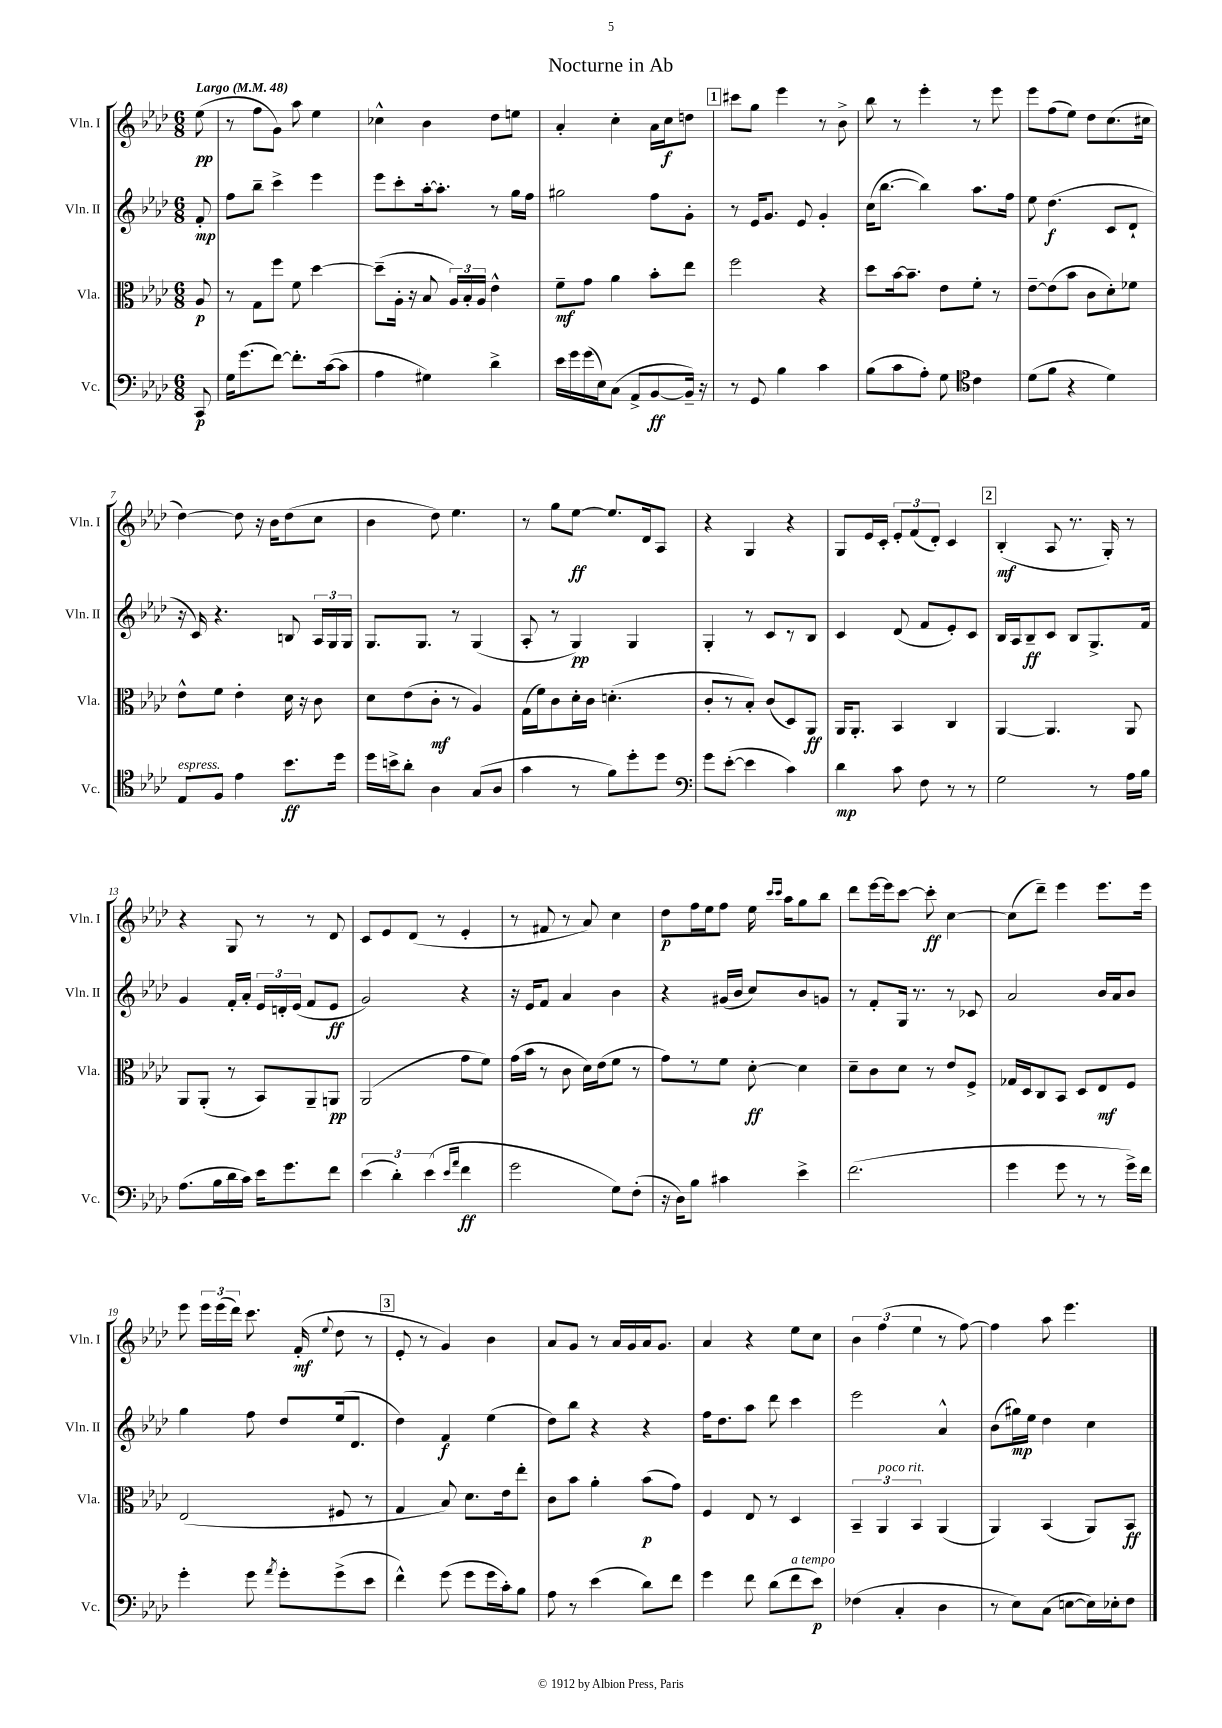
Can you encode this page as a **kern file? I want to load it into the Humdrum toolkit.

**kern	**dynam	**kern	**dynam	**kern	**dynam	**kern	**dynam
*part4	*part4	*part3	*part3	*part2	*part2	*part1	*part1
*staff4	*staff4	*staff3	*staff3	*staff2	*staff2	*staff1	*staff1
*I"Vc.	*	*I"Vla.	*	*I"Vln. II	*	*I"Vln. I	*
*I'Vc.	*	*I'Vla.	*	*I'Vln. II	*	*I'Vln. I	*
*clefF4	*	*clefC3	*	*clefG2	*	*clefG2	*
*k[b-e-a-d-]	*	*k[b-e-a-d-]	*	*k[b-e-a-d-]	*	*k[b-e-a-d-]	*
*M6/8	*	*M6/8	*	*M6/8	*	*M6/8	*
*MM48	*	*MM48	*	*MM48	*	*MM48	*
=	=	=	=	=	=	=	=
!	!	!	!	!	!	!LO:TX:a:B:t=Largo	!
8CC/	p	8A-/	p	8f'/	mp	(8ee-\	pp
=1	=1	=1	=1	=1	=1	=1	=1
16G\KL	.	8r	.	8ff\L	.	8r	.
(8.g\	.	.	.	.	.	.	.
.	.	8G\L	.	8bb-~\J	.	8ff\L	.
[8f\J)	.	8ff\J	.	4ccc^\	.	8g\J)	.
8.f'\L]	.	8f\	.	.	.	8aa-\	.
.	.	[4dd-\	.	4eee-\	.	4ee-\	.
([16c\k	.	.	.	.	.	.	.
8c\J]	.	.	.	.	.	.	.
=2	=2	=2	=2	=2	=2	=2	=2
4A-\	.	(8dd-~\L]	.	8eee-\L	.	4cc-X^^\	.
.	.	16A-'\Jk	.	8ccc'\	.	.	.
.	.	16r	.	.	.	.	.
4G#X\)	.	8B-/	.	[16aa-'\k	.	4b-\	.
.	.	.	.	8.aa-'\J]	.	.	.
.	.	24A-/LL)	.	.	.	.	.
.	.	24B-'/	.	.	.	.	.
.	.	24A-/JJ	.	.	.	.	.
4d-^\	.	4e-^^\	.	8r	.	8dd-\L	.
.	.	.	.	16gg\LL	.	8een\J	.
.	.	.	.	16ff\JJ	.	.	.
=3	=3	=3	=3	=3	=3	=3	=3
16e-\LL	.	8f~\L	mf	2gg#X\	.	4a-'/	.
16g\	.	.	.	.	.	.	.
(16g\	.	8g\J	.	.	.	.	.
16E-\J)	.	.	.	.	.	.	.
(8C\J	.	4a-\	.	.	.	4cc'\	.
8AA-^/L	.	.	.	.	.	.	.
[8BB-/	ff	8b-'\L	.	8ff\L	.	16a-\LL	.
.	.	.	.	.	.	16cc\J	f
16BB-~/Jk])	.	8ee-\J	.	8g'\J	.	8ddn\J	.
16r	.	.	.	.	.	.	.
!!LO:REH:place=s1:t=1
=4	=4	=4	=4	=4	=4	=4	=4
8r	.	2ff\	.	8r	.	8ccc#X\L	.
8GG/	.	.	.	16e-/KL	.	8gg\J	.
.	.	.	.	8.g/J	.	.	.
4B-\	.	.	.	.	.	4eee-\	.
.	.	.	.	8e-/	.	.	.
4c\	.	4r	.	4g'/	.	8r	.
.	.	.	.	.	.	8b-^\	.
=5	=5	=5	=5	=5	=5	=5	=5
(8B-\L	.	8dd-\L	.	(16cc\KL	.	8bb-\	.
.	.	.	.	[8.bb-\J	.	.	.
8c\	.	[16b-\k	.	.	.	8r	.
.	.	8.b-~\J]	.	.	.	.	.
8A-'\J)	.	.	.	4bb-\])	.	4eee-'\	.
8G\	.	8e-\L	.	.	.	.	.
*clefC4	*	*	*	*	*	*	*
4c\	.	8f'\J	.	8.aa-\L	.	8r	.
.	.	8r	.	.	.	8eee-\	.
.	.	.	.	16ff\Jk	.	.	.
=6	=6	=6	=6	=6	=6	=6	=6
(8d-\L	.	[8e-~\L	.	8ee-\	.	8eee-\L	.
8f\J	.	(8e-\]	.	(4.dd-\	f	(8ff\	.
4r	.	8b-\J	.	.	.	8ee-\J)	.
.	.	8c\L	.	.	.	8dd-\L	.
4d-\)	.	8d-'\)	.	8c/L	.	(8.cc\	.
.	.	8f-X\J	.	8d-`/J	.	.	.
.	.	.	.	.	.	16cc#X\Jk	.
!!LO:LB:g=z
=7	=7	=7	=7	=7	=7	=7	=7
!LO:TX:a:i:t=espress.	!	!	!	!	!	!	!
8E-/L	.	8e-^^\L	.	16r	.	[4dd-\)	.
.	.	.	.	16c/)	.	.	.
8F/J	.	8f\J	.	4.r	.	.	.
4e-\	.	4e-'\	.	.	.	8dd-\]	.
.	.	.	.	.	.	16r	.
.	.	.	.	.	.	16b-\KL	.
8.b-\L	ff	16d-\	.	8Bn/	.	(8dd-\	.
.	.	16r	.	.	.	.	.
.	.	8c\	.	24A-/LL	.	8cc\J	.
.	.	.	.	24G/	.	.	.
16dd-\Jk	.	.	.	.	.	.	.
.	.	.	.	24G/JJ	.	.	.
=8	=8	=8	=8	=8	=8	=8	=8
16dd-\LL	.	8d-\L	.	8.G/L	.	4b-\	.
16bn^\J	.	.	.	.	.	.	.
8a-'\J	.	(8e-\	.	.	.	.	.
.	.	.	.	8.G/J	.	.	.
4A-\	.	8c'\J	mf	.	.	8dd-\)	.
.	.	8r	.	8r	.	4.ee-\	.
(8G/L	.	4A-/)	.	(4G/	.	.	.
8A-/J	.	.	.	.	.	.	.
=9	=9	=9	=9	=9	=9	=9	=9
4g\	.	(16G\LL	.	8A-'/	.	8r	.
.	.	16f\J)	.	.	.	.	.
.	.	8c\	.	8r	.	8gg\L	.
8r	.	16d-'\L	.	4G/)	pp	[8ee-\J	ff
.	.	16c\JJ	.	.	.	.	.
8f\L)	.	(4.dn'\	.	.	.	8.ee-/L]	.
8dd-'\	.	.	.	4G/	.	.	.
.	.	.	.	.	.	16d-/k	.
8dd-\J	.	.	.	.	.	8A-/J	.
=10	=10	=10	=10	=10	=10	=10	=10
*clefF4	*	*	*	*	*	*	*
8g\L	.	8c'/L	.	4G'/	.	4r	.
([8e-'\J	.	8r	.	.	.	.	.
4e-\]	.	8B-'/J)	.	8r	.	4G/	.
.	.	(8c/L	.	8c/L	.	.	.
4c\)	.	8D-/)	.	8r	.	4r	.
.	.	8AA-/J	ff	8B-/J	.	.	.
=11	=11	=11	=11	=11	=11	=11	=11
4d-\	mp	16AA-/KL	.	4c/	.	8G/L	.
.	.	8.AA-'/J	.	.	.	.	.
.	.	.	.	.	.	16e-/L	.
.	.	.	.	.	.	16c'/JJ	.
8c\	.	4BB-/	.	(8d-/	.	12e-'/L	.
.	.	.	.	.	.	(12f/	.
8F\	.	.	.	8f/L	.	.	.
.	.	.	.	.	.	12d-'/J)	.
8r	.	4C/	.	8e-'/)	.	4c/	.
8r	.	.	.	8c/J	.	.	.
!!LO:REH:place=s1:t=2
=12	=12	=12	=12	=12	=12	=12	=12
2G\	.	[4AA-/	.	16B-/LL	.	(4B-'/	mf
.	.	.	.	16A-/J	.	.	.
.	.	.	.	8B-~/	ff	.	.
.	.	4.AA-/]	.	8c/J	.	8A-/	.
.	.	.	.	8B-/L	.	8.r	.
8r	.	.	.	8.G^/	.	.	.
.	.	.	.	.	.	16G'/)	.
16A-\LL	.	8AA-/	.	.	.	8r	.
16B-\JJ	.	.	.	16f/Jk	.	.	.
!!LO:LB:g=z
=13	=13	=13	=13	=13	=13	=13	=13
(8.A-\L	.	8AA-/L	.	4g/	.	4r	.
.	.	(8AA-'/J	.	.	.	.	.
16B-\L	.	.	.	.	.	.	.
16d-\	.	8r	.	16f'/LL	.	8G/	.
16c\JJ)	.	.	.	16a-'/JJ	.	.	.
16e-\KL	.	8BB-/L)	.	24e-/LL	.	8r	.
.	.	.	.	24dn'/	.	.	.
8.g\	.	.	.	.	.	.	.
.	.	.	.	(24e-/JJ	.	.	.
.	.	8AA-~/	.	8f/L	.	8r	.
8f\J	.	8AAn/J	pp	8e-/J	ff	8d-/	.
=14	=14	=14	=14	=14	=14	=14	=14
(6e-\	.	(2AA-/	.	2g/)	.	8c/L	.
.	.	.	.	.	.	8e-/	.
6d-'\)	.	.	.	.	.	.	.
.	.	.	.	.	.	(8d-/J	.
(6e-\	.	.	.	.	.	.	.
.	.	.	.	.	.	8r	.
16qqe-/LL	.	.	.	.	.	.	.
16qqa-/JJ	.	.	.	.	.	.	.
4f\	ff	8g\L	.	4r	.	4e-'/	.
.	.	8f\J)	.	.	.	.	.
=15	=15	=15	=15	=15	=15	=15	=15
2g\	.	(16g\LL	.	16r	.	8r	.
.	.	16b-\JJ	.	16e-/KL	.	.	.
.	.	8r	.	8f/J	.	8f#X/	.
.	.	8c\	.	4a-/	.	8r	.
.	.	16d-\LL)	.	.	.	8a-/)	.
.	.	(16e-\J	.	.	.	.	.
8G\L)	.	8f\J	.	4b-\	.	4cc\	.
(8F'\J	.	8r	.	.	.	.	.
=16	=16	=16	=16	=16	=16	=16	=16
16r	.	8g\L)	.	4r	.	8dd-\L	p
16D-\KL)	.	.	.	.	.	.	.
8B-\J	.	8r	.	.	.	16ff\L	.
.	.	.	.	.	.	16ee-\J	.
4c#X\	.	8f\J	.	(16g#X/LL	.	8ff\J	.
.	.	.	.	16b-/JJ	.	.	.
.	.	[8d-'\	ff	8cc/L)	.	16ee-\	.
.	.	.	.	.	.	16qqccc/LL	.
.	.	.	.	.	.	16qqccc/JJ	.
.	.	.	.	.	.	16aa-\KL	.
4e-^\	.	4d-\]	.	8b-/	.	8gg\	.
.	.	.	.	8gn/J	.	8bb-\J	.
=17	=17	=17	=17	=17	=17	=17	=17
(2.f\	.	8d-~\L	.	8r	.	8ddd-\L	.
.	.	8c\	.	8f'/L	.	[16eee-\L	.
.	.	.	.	.	.	16eee-\J]	.
.	.	8d-\J	.	16G/Jk	.	[8ccc\J	.
.	.	.	.	8.r	.	.	.
.	.	8r	.	.	.	8ccc'\]	ff
.	.	8e-/L	.	8r	.	[4cc\	.
.	.	8F^/J	.	8c-X/	.	.	.
=18	=18	=18	=18	=18	=18	=18	=18
4g\	.	16G-X/LL	.	2a-/	.	(8cc\L]	.
.	.	16D-/J	.	.	.	.	.
.	.	8C/	.	.	.	8ddd-~\J)	.
8g\	.	8BB-/J	.	.	.	4eee-\	.
8r	.	8D-/L	.	.	.	.	.
8r	.	8E-/	mf	16b-/LL	.	8.eee-\L	.
.	.	.	.	16a-/J	.	.	.
16g^\LL)	.	8F/J	.	8b-/J	.	.	.
16f\JJ	.	.	.	.	.	16eee-\Jk	.
!!LO:LB:g=z
=19	=19	=19	=19	=19	=19	=19	=19
4g'\	.	(2E-/	.	4gg\	.	8eee-\	.
.	.	.	.	.	.	24eee-\LL	.
.	.	.	.	.	.	(24eee-\	.
.	.	.	.	.	.	24ddd-\JJ)	.
8g\	.	.	.	8ff\	.	8.ccc\	.
8qa-/	.	.	.	.	.	.	.
8g'\L	.	.	.	8dd-/L	.	.	.
.	.	.	.	.	.	(16f'/	mf
.	.	.	.	.	.	8qqee-/	.
(8g^\	.	8F#X/	.	(16ee-/k	.	8dd-\	.
.	.	.	.	8.d-/J	.	.	.
8e-\J	.	8r	.	.	.	8r	.
!!LO:REH:place=s1:t=3
=20	=20	=20	=20	=20	=20	=20	=20
4f^^\)	.	4G/	.	4dd-\)	.	8e-'/	.
.	.	.	.	.	.	8r	.
(8g\	.	8B-/)	.	4f/	f	4g/)	.
8g\L	.	8.d-\L	.	.	.	.	.
16g\L	.	.	.	(4ee-\	.	4b-\	.
16c'\J)	.	16e-\k	.	.	.	.	.
8B-\J	.	8ee-'\J	.	.	.	.	.
=21	=21	=21	=21	=21	=21	=21	=21
8A-\	.	8c\L	.	8dd-\L)	.	8a-/L	.
8r	.	8b-\J	.	8bb-\J	.	8g/J	.
(4e-\	.	4a-'\	.	4r	.	8r	.
.	.	.	.	.	.	16a-/LL	.
.	.	.	.	.	.	16g/	.
8d-\L)	.	(8b-\L	p	4r	.	16a-/J	.
.	.	.	.	.	.	8.g/J	.
8f\J	.	8g\J)	.	.	.	.	.
=22	=22	=22	=22	=22	=22	=22	=22
4g\	.	4F/	.	16ff\KL	.	4a-/	.
.	.	.	.	8.dd-\	.	.	.
8f\	.	8E-/	.	8aa-\J	.	4r	.
(8d-\L	.	8r	.	8ddd-\	.	.	.
!LO:TX:a:i:t=a tempo	!	!	!	!	!	!	!
8f\	.	4D-/	.	4ccc\	.	8ee-\L	.
8e-\J)	p	.	.	.	.	8cc\J	.
=23	=23	=23	=23	=23	=23	=23	=23
(4F-X\	.	6BB-~/	.	2eee-\	.	6b-\	.
!	!	!LO:TX:a:i:t=poco rit.	!	!	!	!	!
.	.	6AA-/	.	.	.	(6ff\	.
4C'/	.	.	.	.	.	.	.
.	.	6BB-/	.	.	.	6ee-\	.
4D-\	.	(4AA-/	.	4a-^^/	.	8r	.
.	.	.	.	.	.	[8ff\)	.
=24	=24	=24	=24	=24	=24	=24	=24
8r	.	4AA-/)	.	(8b-\L	.	4ff\]	.
8E-\L)	.	.	.	16gg#X\L)	mp	.	.
.	.	.	.	16ee-\JJ	.	.	.
(8C\J	.	(4BB-/	.	4dd-\	.	8aa-\	.
[8En\L	.	.	.	.	.	4.eee-\	.
16E\L])	.	8AA-/L)	.	4cc\	.	.	.
16E-X'\J	.	.	.	.	.	.	.
8F\J	.	8BB-/J	ff	.	.	.	.
==	==	==	==	==	==	==	==
*-	*-	*-	*-	*-	*-	*-	*-
